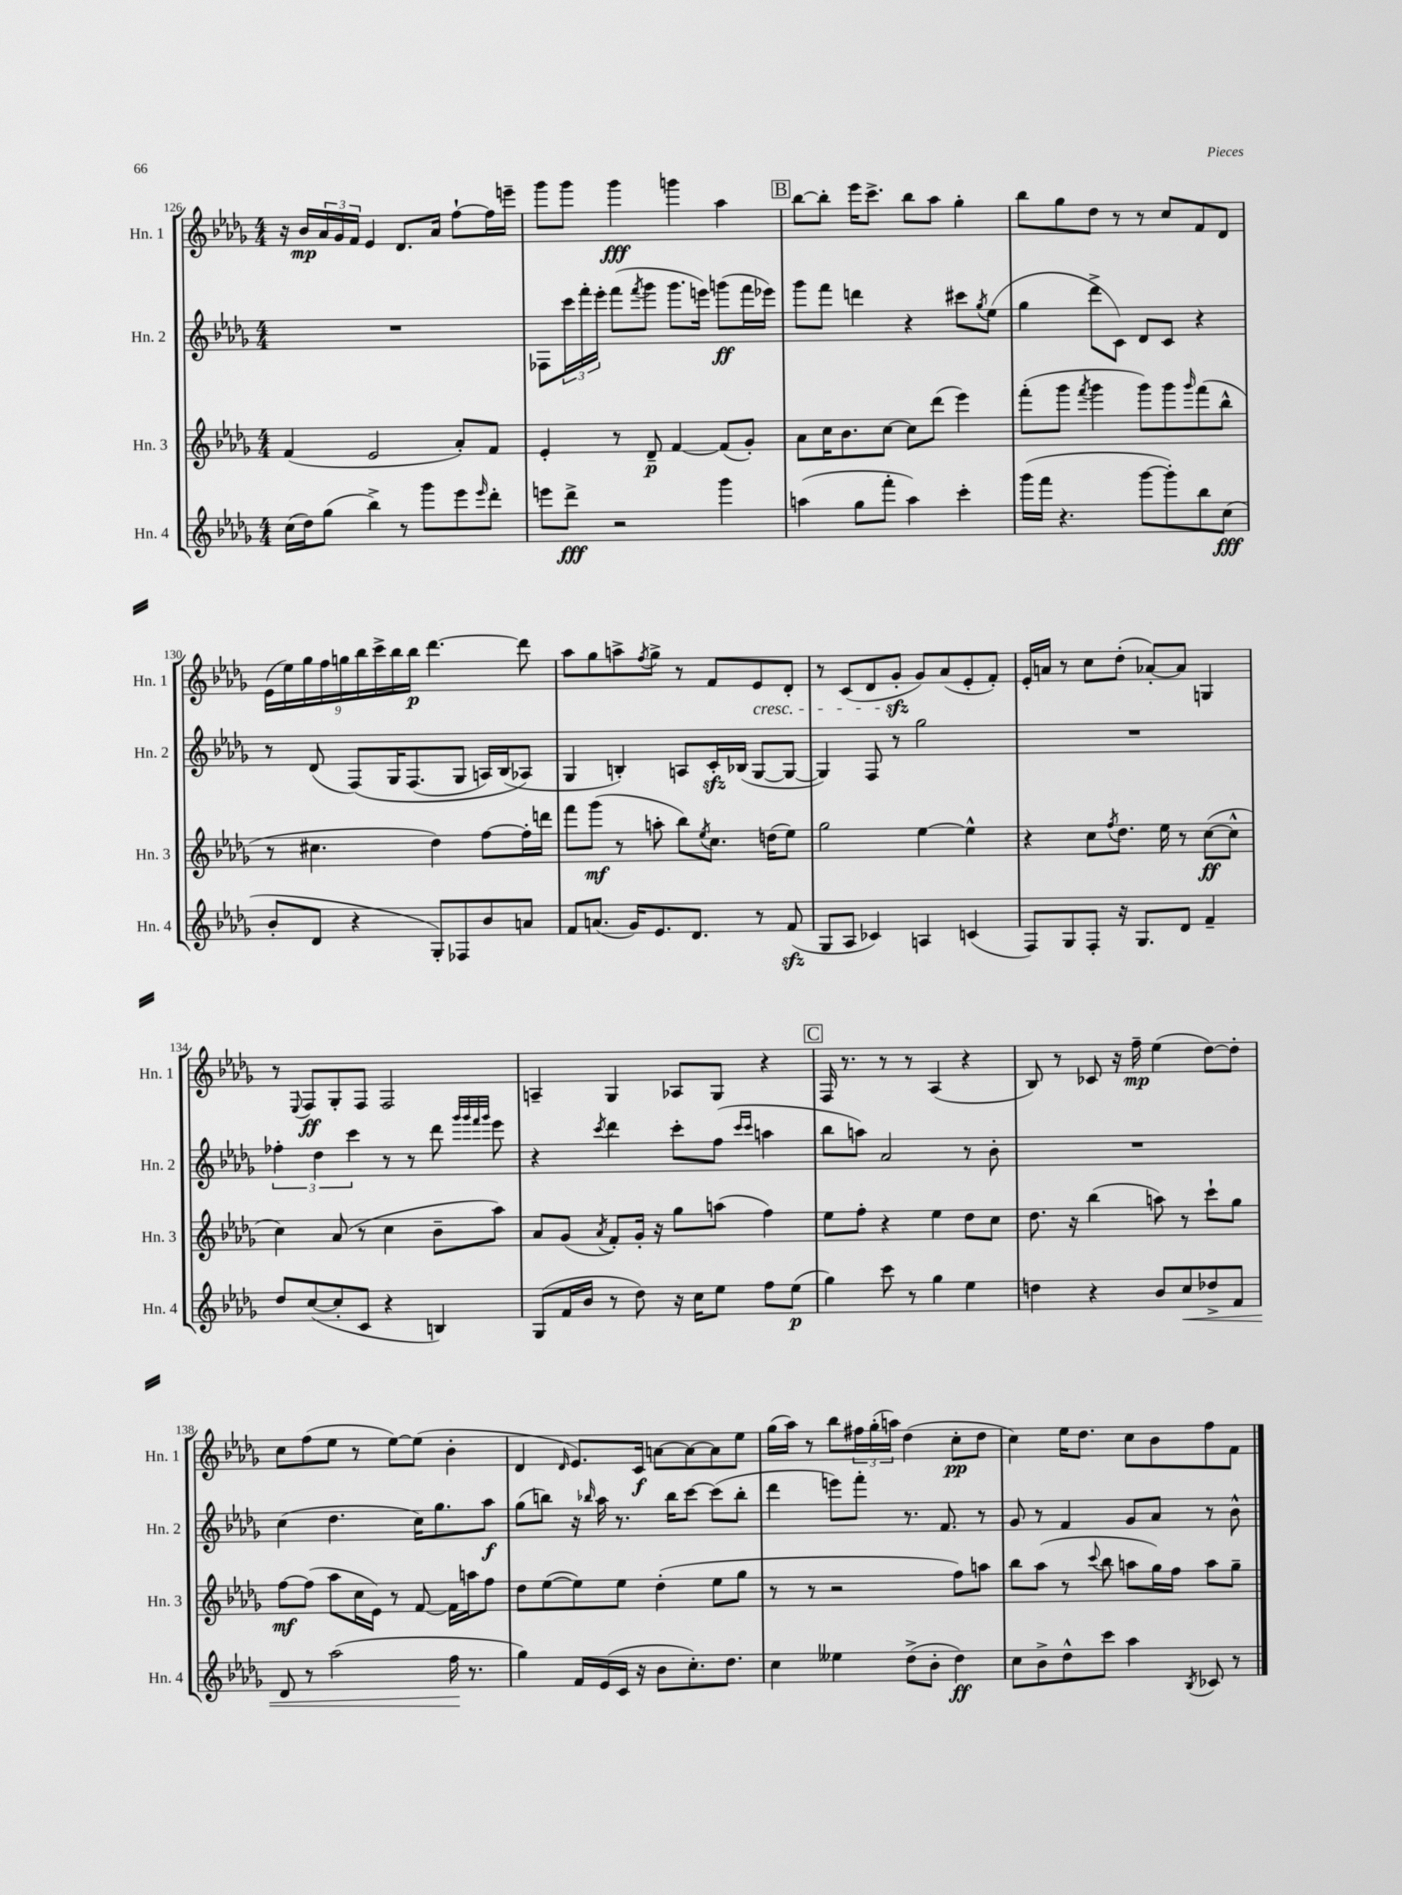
<<
\new StaffGroup <<
\new Staff = "s0" \with { instrumentName = "Hn. 1" shortInstrumentName = "Hn. 1" } {
    \clef treble \key des \major \numericTimeSignature \time 4/4
    r16 bes'16\mp \tuplet 3/2 { aes'16 ges'16 f'16 } ees'4 des'8. aes'16 f''8~-! f''16 e'''16-- |
    ges'''8 ges'''8 ges'''4\fff g'''4 aes''4 |
    \mark \markup { \box "B" } bes''8~ bes''8-. ees'''16 c'''8.-> bes''8 aes''8 ges''4-. |
    bes''8 ges''8 des''8 r8 r8 c''8 f'8 des'8 |
    \tuplet 9/8 { ees'16( ees''16) ges''16 f''16 g''16 bes''16 c'''16-> bes''16 bes''16\p } des'''4.~ des'''8 |
    aes''8 ges''8 a''8-> \acciaccatura { f''8 } ges''8-> r8 f'8 ees'8\cresc des'8-. |
    r8 c'8( des'8 ges'8-.\sfz\! ges'8) aes'8( ees'8-. f'8-.) |
    ees'16-. a'16 r8 c''8 des''8-.( aes'8~-.) aes'8 g4 |
    r8 \appoggiatura { ees8 } f8\ff ges8-. f8 f2 |
    a4-- ges4 aes8 ges8 r4 |
    \mark \markup { \box "C" } f16 r8. r8 r8 aes4( r4 |
    bes8) r8 ces'8 r16 f''16--\mp ees''4( des''8~) des''8-. |
    c''8 f''8( ees''8 r8 ees''8~) ees''8( bes'4-. |
    des'4 \grace { des'16 } ees'8.) c'16\f a'8~ a'8~ a'8 ees''8 |
    ges''16( aes''16) r8 bes''8 \tuplet 3/2 { fis''16 ges''16-.( a''16) } des''4( c''8-.\pp des''8 |
    c''4) ees''16 des''8. c''8 bes'8 f''8 f'8 \bar "|." |
}
\new Staff = "s1" \with { instrumentName = "Hn. 2" shortInstrumentName = "Hn. 2" } {
    \clef treble \key des \major \numericTimeSignature \time 4/4
    R1 |
    fes8 \tuplet 3/2 { c'''16 f'''16-. ees'''16-. } f'''8( \acciaccatura { f'''8 } ges'''8 ges'''8. e'''16) g'''8\ff( f'''16 ees'''16) |
    \mark \markup { \box "B" } ges'''8 f'''8 d'''4 r4 cis'''8 \acciaccatura { ges''8 } ees''8( |
    ges''4 des'''8-> c'8) des'8 c'8 r4 |
    r8 des'8( f8)\( ges16 f8.( ges8 a16) bes16( aes8\) |
    ges4 b4-.) a8 c'16-.\sfz bes16( ges8~ ges8~ |
    ges4) f8 r8 ges''2 |
    R1 |
    \tuplet 3/2 { fes''4-. des''4 c'''4 } r8 r8 des'''8 \grace { ges'''32 ges'''32 f'''32 ges'''32 } ees'''8 |
    r4 \acciaccatura { c'''8 } des'''4 c'''8-. f''8( \grace { c'''16 c'''16 } a''4 |
    \mark \markup { \box "C" } bes''8 a''8) aes'2 r8 bes'8-. |
    R1 |
    c''4( des''4. c''16) ges''8. aes''8\f |
    ges''8( b''8) r16 \grace { bes''16 } aes''16 r8. bes''16 c'''8~ c'''8( bes''8-. |
    des'''4 e'''8) f'''8-. r8. f'8. r8 |
    ges'8 r8 f'4 ges'8 aes'8 r8 bes'8-^ \bar "|." |
}
\new Staff = "s2" \with { instrumentName = "Hn. 3" shortInstrumentName = "Hn. 3" } {
    \clef treble \key des \major \numericTimeSignature \time 4/4
    f'4( ees'2 aes'8-.) f'8 |
    ees'4-. r8 des'8--\p f'4~ f'8( ges'8-.) |
    \mark \markup { \box "B" } aes'8 c''16 bes'8. c''8~ c''8 des'''8( ees'''4) |
    f'''8-.( ges'''8 \acciaccatura { f'''8 } ges'''4 ges'''8) ges'''8 \grace { ges'''16 } f'''8( bes''8-^ |
    r8 cis''4. des''4) f''8~ f''16-. d'''16 |
    f'''8 ges'''8\mf( r8 a''8-. bes''8) \acciaccatura { ees''8 } c''8. d''16( ees''8) |
    ges''2 ees''4~ ees''4-^ |
    r4 c''8 \acciaccatura { f''8 } des''8. ees''16 r8 c''8~\ff( c''8-^ |
    c''4) aes'8( r8 c''4 bes'8-- aes''8) |
    aes'8 ges'8( \acciaccatura { aes'8 } f'8-.) ges'16-. r16 ges''8 a''8( f''4) |
    \mark \markup { \box "C" } ees''8 f''8-. r4 ees''4 des''8 c''8 |
    des''8. r16 bes''4( a''8) r8 c'''8-! ges''8 |
    f''8~\mf f''8( aes''8 c''16 ees'16) r8 f'8~ f'16 a''16 f''8 |
    des''8 ees''8~( ees''8) ees''8 des''4-.( ees''8 ges''8 |
    r8 r8 r2 f''8) a''8 |
    bes''8 aes''8( r8 \appoggiatura { c'''8 } bes''8 a''8 ges''16) f''16 a''8 ges''8-- \bar "|." |
}
\new Staff = "s3" \with { instrumentName = "Hn. 4" shortInstrumentName = "Hn. 4" } {
    \clef treble \key des \major \numericTimeSignature \time 4/4
    c''16( des''16) ges''8( bes''4->) r8 ges'''8 ees'''8 \grace { ees'''16 } des'''8-. |
    e'''8 des'''8->\fff r2 ges'''4 |
    \mark \markup { \box "B" } a''4( ges''8 f'''8-. a''4) c'''4-. |
    ges'''16( f'''16 r4. ges'''8~ ges'''8-.) bes''8 c''8\fff( |
    bes'8-. des'8 r4 ges8-.) fes8 bes'8 a'8 |
    f'8 a'8.( ges'16) ees'8. des'8. r8 f'8\sfz( |
    ges8 aes8 ces'4) a4 c'4( |
    f8) ges8 f8-. r16 ges8. des'8 f'4-- |
    des''8 c''8~( c''8-. c'8 r4 b4) |
    ges8( f'16 bes'16 r8 des''8) r16 c''16 ees''8 f''8 ees''8\p( |
    \mark \markup { \box "C" } ges''4) c'''8 r8 ges''4 ees''4 |
    d''4 r4 bes'8 c''8\< des''8-> f'8 |
    des'8 r8 aes''2( f''16\! r8. |
    ges''4) f'16 ees'16( c'16 r16 bes'8 c''8.-.) des''8. |
    c''4 eeses''4 des''8->( bes'8-. des''4\ff) |
    c''8 bes'8-> des''8-^ c'''8 aes''4 \acciaccatura { bes8 } ces'8 r8 \bar "|." |
}
>>
>>
\layout { \context { \Score currentBarNumber = #126 } }
